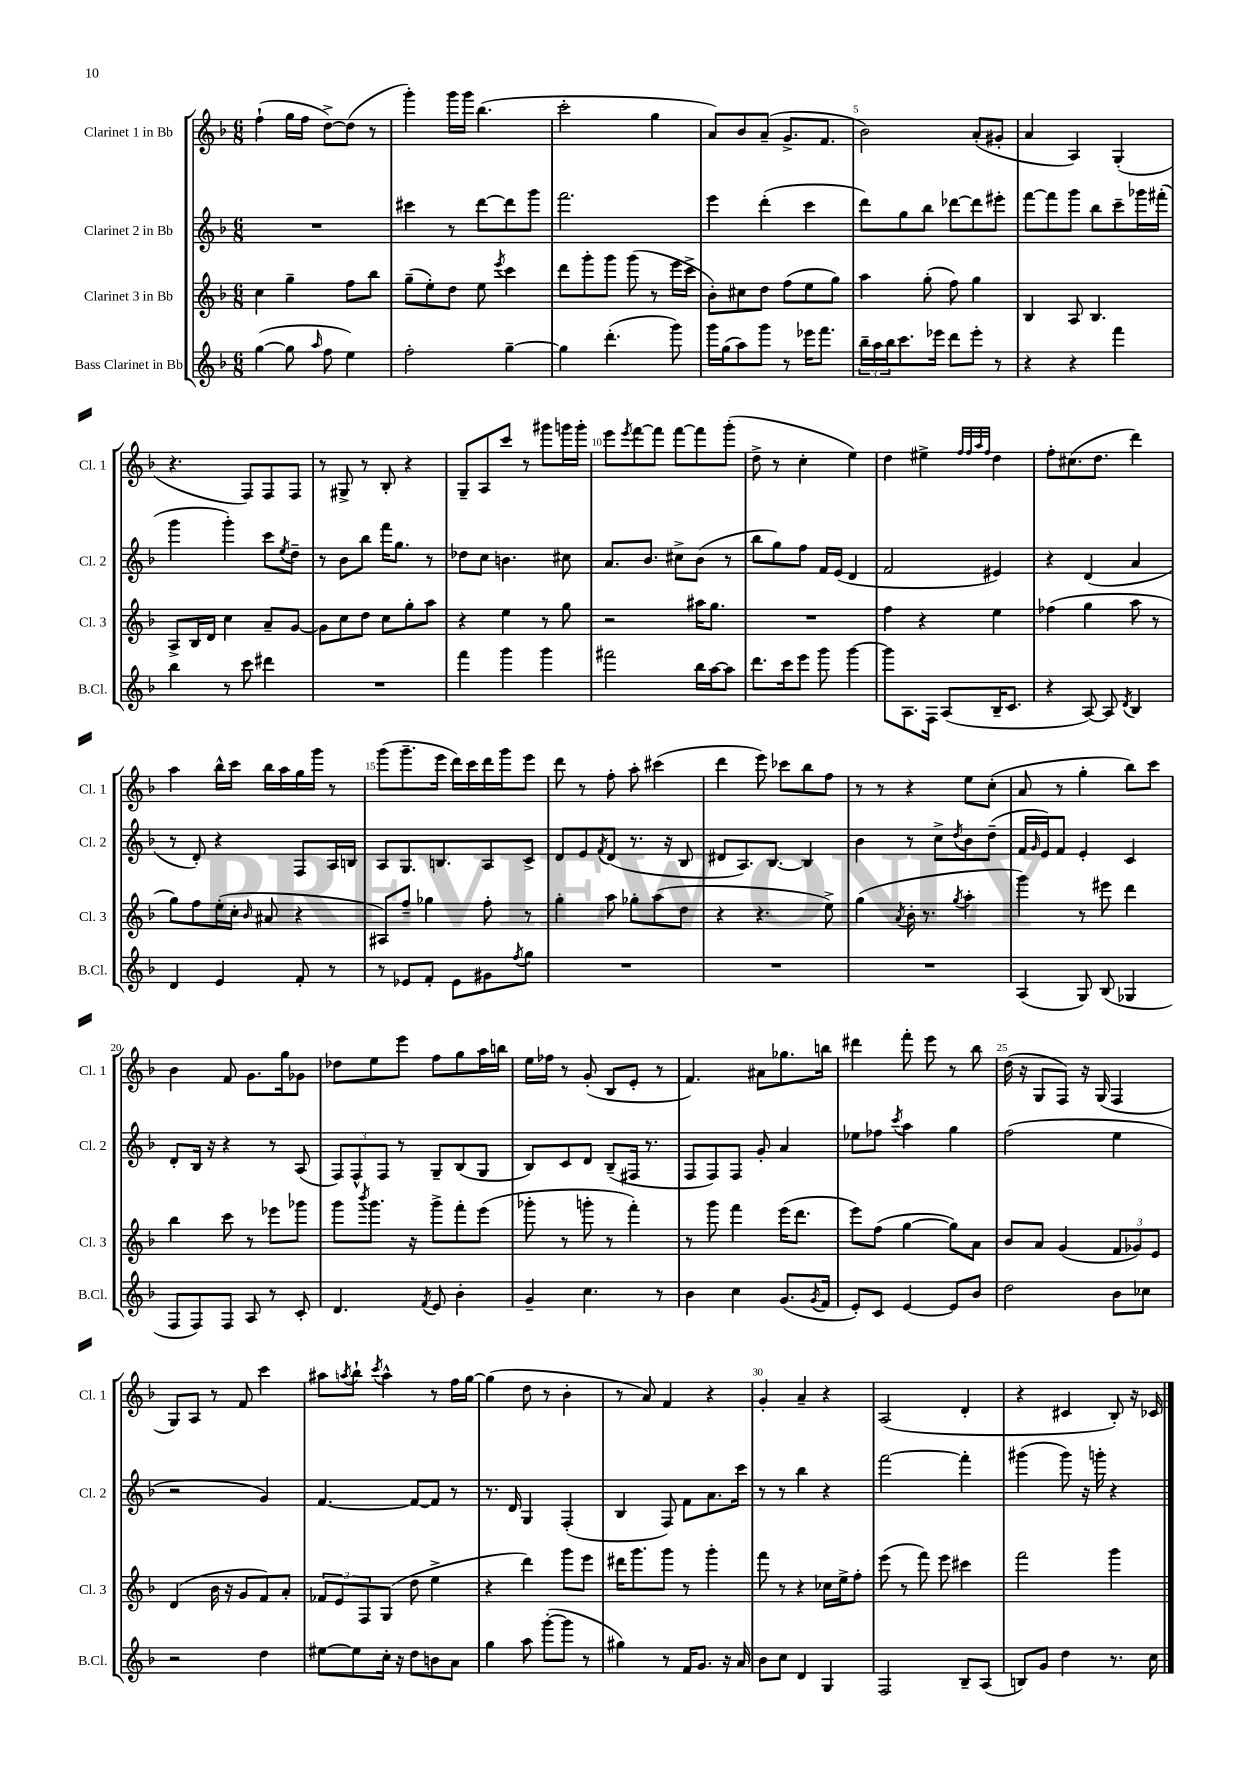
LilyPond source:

<<
\new StaffGroup <<
\new Staff = "s0" \with { instrumentName = "Clarinet 1 in Bb" shortInstrumentName = "Cl. 1" } {
    \clef treble \key f \major \numericTimeSignature \time 6/8
    f''4-!( g''16 f''16 d''8~->) d''8( r8 |
    g'''4-.) g'''16 g'''16 bes''4.( |
    c'''2-. g''4 |
    a'8) bes'8 a'8--( g'8.-> f'8. |
    bes'2) a'8-.( gis'8-. |
    a'4 a4) g4-.( |
    r4. f8) f8 f8 |
    r8 gis8-> r8 bes8-. r4 |
    g8-- a8 c'''8 r8 gis'''8 g'''16 g'''16-. |
    e'''8 \acciaccatura { e'''8 } f'''8~ f'''8 f'''8~ f'''8 g'''8-.( |
    d''8-> r8 c''4-. e''4) |
    d''4 eis''4-> \grace { f''32 f''32 a''32 f''32 } d''4 |
    f''8-. cis''8.( d''8. d'''4) |
    a''4 bes''16-^ c'''16 bes''16 a''16 g''16 g'''16 r8 |
    g'''8( g'''8.-- e'''16 d'''16) c'''16 d'''16 g'''16 e'''8 |
    d'''8 r8 f''8-. a''8-. cis'''4( |
    d'''4 e'''8) ces'''8 bes''8 f''8 |
    r8 r8 r4 e''8 c''8-.( |
    a'8 r8 g''4-. bes''8) c'''8 |
    bes'4 f'8 g'8. g''16 ges'8 |
    des''8 e''8 e'''8 f''8 g''8 a''16 b''16 |
    e''16 fes''16 r8 g'8-.( bes8 e'8-. r8 |
    f'4.) ais'8 ges''8. b''16 |
    dis'''4 f'''8-. e'''8 r8 bes''8 |
    d''16( r16 g8 f8) r16 g16( f4 |
    g8) a8 r8 f'8 c'''4 |
    ais''8 \acciaccatura { a''8 } bes''8-! \acciaccatura { c'''8 } a''4-^ r8 f''16 g''16~ |
    g''4( d''8 r8 bes'4-. |
    r8 a'8) f'4 r4 |
    g'4-. a'4-- r4 |
    a2( d'4-. |
    r4 cis'4 bes8-.) r16 ces'16 \bar "|." |
}
\new Staff = "s1" \with { instrumentName = "Clarinet 2 in Bb" shortInstrumentName = "Cl. 2" } {
    \clef treble \key f \major \numericTimeSignature \time 6/8
    R2. |
    cis'''4 r8 d'''8~ d'''8 g'''8 |
    f'''2. |
    e'''4 d'''4-.( c'''4 |
    d'''8) g''8 bes''8 des'''8~ des'''8 eis'''8-. |
    f'''8~ f'''8 g'''8 bes''8 c'''8-- ges'''16 fis'''16-.( |
    g'''4 g'''4-.) c'''8 \acciaccatura { e''8 } d''8-- |
    r8 bes'8 bes''8 f'''16 g''8. r8 |
    des''8 c''8 b'4. cis''8 |
    a'8. bes'8. cis''8-> bes'8( r8 |
    bes''8 g''8) f''8 f'16 e'16( d'4 |
    f'2 eis'4) |
    r4 d'4( a'4 |
    r8 d'8-.) r4 f8 a16 b16 |
    a8 g8. b8. a8 c'8-> |
    d'8 e'8 \acciaccatura { f'8 } d'8( r8. r16 bes8 |
    dis'8 a8.) bes8.~ bes4 |
    bes'4 r8 c''8-> \acciaccatura { d''8 } bes'8 d''8--( |
    f'16 \grace { g'16 } e'16) f'8 e'4-. c'4 |
    d'8-. bes16 r16 r4 r8 a8( |
    \tuplet 3/2 { f8) f8-^ f8 } r8 g8-- bes8( g8 |
    bes8) c'8 d'8 bes8--( fis16 r8. |
    f8 f8) f8 g'8-. a'4 |
    ees''8 fes''8 \acciaccatura { c'''8 } a''4 g''4 |
    f''2( e''4 |
    r2 g'4) |
    f'4.~ f'8~ f'8 r8 |
    r8. d'16 g4 f4-.( |
    bes4 f8) f'8 a'8. c'''16 |
    r8 r8 bes''4 r4 |
    f'''2~ f'''4-. |
    gis'''4( gis'''8) r16 g'''16-. r4 \bar "|." |
}
\new Staff = "s2" \with { instrumentName = "Clarinet 3 in Bb" shortInstrumentName = "Cl. 3" } {
    \clef treble \key f \major \numericTimeSignature \time 6/8
    c''4 g''4-- f''8 bes''8 |
    g''8--( e''8-.) d''8 e''8 \acciaccatura { e'''8 } c'''4 |
    d'''8 g'''8-. g'''8 g'''8( r8 e'''16 c'''16-> |
    bes'8-.) cis''8 d''8 f''8( e''8 g''8) |
    a''4 g''8-.( f''8) g''4 |
    bes4 a8 bes4. |
    a8-> bes16 d'16 c''4 a'8-- g'8~ |
    g'8 c''8 d''8 c''8 g''8-. a''8 |
    r4 e''4 r8 g''8 |
    r2 ais''16 g''8. |
    R2. |
    f''4 r4 e''4 |
    fes''4( g''4 a''8 r8 |
    g''8) f''8 e''16-.( c''16-. \grace { bes'16 } ais'8 r4 |
    ais8) f''8-- ges''4 f''8-. r8 |
    g''4-. a''8 ges''8-. a''8( d''8 |
    r4 r4. e''8->) |
    g''4( \acciaccatura { a'8 } bes'16-. r8. \acciaccatura { g''8 } a''4-. |
    g'''4) r8 eis'''8 d'''4 |
    bes''4 c'''8 r8 ees'''8 ges'''8 |
    g'''8 \acciaccatura { bes'''8 } g'''8. r16 g'''8-> f'''8-. e'''8( |
    ges'''8-. r8 g'''8-. r8 f'''4-.) |
    r8 g'''8 f'''4 e'''16( d'''8. |
    e'''8) f''8( g''4~ g''8) a'8 |
    bes'8 a'8 g'4( \tuplet 3/2 { f'8 ges'8) e'8 } |
    d'4( bes'16 r16 g'8 f'8) a'8-. |
    \tuplet 3/2 { fes'8 e'8 f8 } g8( d''8 e''4-> |
    r4 d'''4) g'''8 e'''8 |
    dis'''16 g'''8. g'''8 r8 g'''4-. |
    f'''8 r8 r4 ces''16 e''16-> f''8-. |
    e'''8( r8 f'''8) e'''8 cis'''4 |
    f'''2 g'''4 \bar "|." |
}
\new Staff = "s3" \with { instrumentName = "Bass Clarinet in Bb" shortInstrumentName = "B.Cl." } {
    \clef treble \key f \major \numericTimeSignature \time 6/8
    g''4~( g''8 \grace { a''16 } f''8 e''4) |
    f''2-. g''4~-- |
    g''4 d'''4.-.( g'''8) |
    g'''16 g''16( a''8) g'''8 r8 ees'''16 f'''8. |
    \tuplet 3/2 { bes''16-- a''16 bes''16 } c'''8. ees'''16 d'''8 ees'''8-. r8 |
    r4 r4 f'''4 |
    bes''4 r8 c'''8 dis'''4 |
    R2. |
    f'''4 g'''4 g'''4 |
    fis'''2 bes''16 a''16~ a''8 |
    d'''8. c'''16 e'''8 g'''8 g'''4~ |
    g'''8 a8. f16 a8( bes16-- c'8. |
    r4 a8~) a8 \acciaccatura { d'8 } bes4 |
    d'4 e'4 f'8-. r8 |
    r8 ees'8 f'8-. ees'8 gis'8 \acciaccatura { f''8 } g''8 |
    R2. |
    R2. |
    R2. |
    a4( g8) bes8( ges4 |
    f8 f8) f8 a8 r8 c'8-. |
    d'4. \acciaccatura { f'8 } e'8 bes'4-. |
    g'4-- c''4. r8 |
    bes'4 c''4 g'8.( \acciaccatura { g'8 } f'16 |
    e'8-.) c'8 e'4~ e'8 bes'8 |
    d''2 bes'8 ces''8 |
    r2 d''4 |
    eis''8~ eis''8 c''16-. r16 d''8 b'8 a'8 |
    g''4 a''8 g'''8~-.( g'''8 r8 |
    gis''4) r8 f'16 g'8. r16 a'16 |
    bes'8 c''8 d'4 g4 |
    f2 bes8-- a8( |
    b8) g'8 d''4 r8. c''16 \bar "|." |
}
>>
>>
\layout { \context { \Score \override BarNumber.break-visibility = ##(#f #t #t) barNumberVisibility = #(every-nth-bar-number-visible 5) } }
